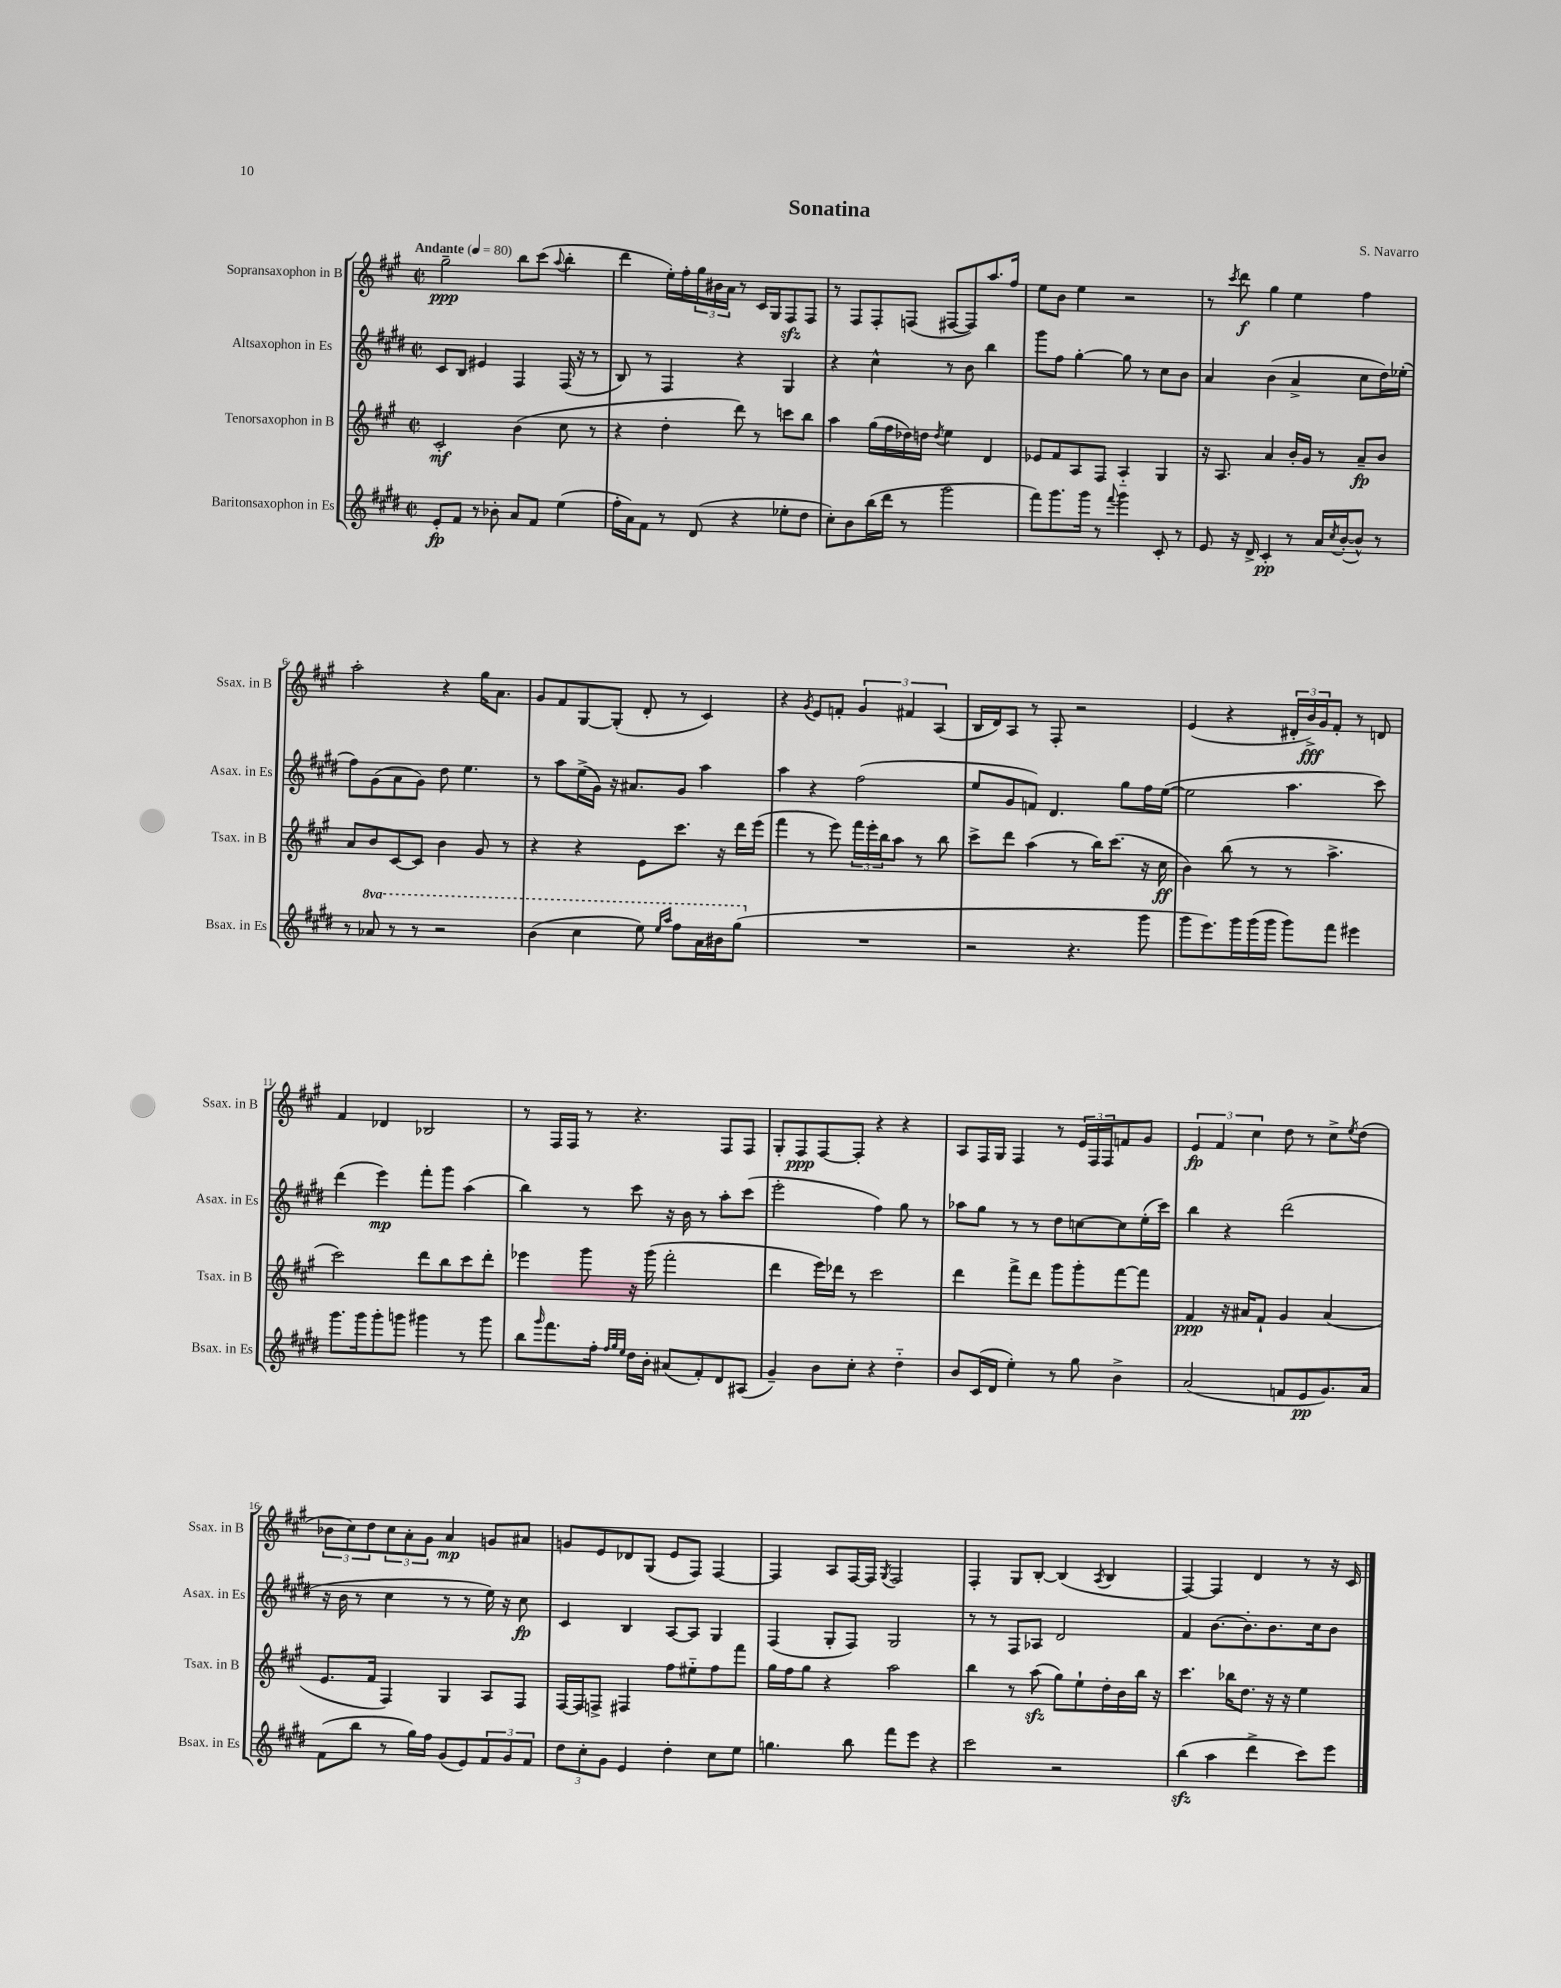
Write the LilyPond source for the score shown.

\header { title = "Sonatina" composer = "S. Navarro" }
<<
\new StaffGroup <<
\new Staff = "s0" \with { instrumentName = "Sopransaxophon in B" shortInstrumentName = "Ssax. in B" } {
    \clef treble \key a \major \defaultTimeSignature \time 2/2 \tempo "Andante" 4 = 80
    gis''2--\ppp b''8 cis'''8( \appoggiatura { a''8 } b''4-. |
    d'''4 e''16-.) fis''16-. \tuplet 3/2 { gis''16 bis'16 a'16 } r8 cis'16 gis16 fis8\sfz fis8 |
    r8 fis8 fis8-. f8( fis8~ fis8) a''8. fis''16 |
    e''8 b'8 e''4 r2 |
    r8 \acciaccatura { cis'''8 } d'''8\f gis''4 e''4 fis''4 |
    a''2-. r4 gis''16 a'8. |
    gis'8 fis'8 gis8~ gis8-.( d'8-. r8 cis'4) |
    r4 \acciaccatura { gis'8 } e'8 f'8-. \tuplet 3/2 { gis'4 fis'4 a4( } |
    b16 d'16) a8 r8 fis8-. r2 |
    e'4( r4 \tuplet 3/2 { dis'16-. b'16->\fff) gis'16 } fis'8-. r8 d'8 |
    fis'4 des'4 bes2 |
    r8 fis16 fis16 r8 r4. fis8 fis8 |
    gis8-. fis8\ppp fis8~ fis8-. r4 r4 |
    a8 fis16 gis16 fis4 r8 \tuplet 3/2 { e'16 fis16 fis16 } f'8 gis'8 |
    \tuplet 3/2 { e'4\fp fis'4 cis''4 } d''8 r8 cis''8-> \acciaccatura { e''8 } d''8( |
    \tuplet 3/2 { bes'8 cis''8) d''8 } \tuplet 3/2 { cis''8 a'8-. gis'8 } a'4\mp g'8 ais'8 |
    g'8 e'8 des'8 gis8( e'8 fis8) fis4~ |
    fis4 a8 fis16~ fis16 \acciaccatura { gis8 } fis2 |
    fis4-. gis8 b8~-. b4( \acciaccatura { a8 } b4 |
    fis4~) fis4 d'4 r8 r16 cis'16 \bar "|." |
}
\new Staff = "s1" \with { instrumentName = "Altsaxophon in Es" shortInstrumentName = "Asax. in Es" } {
    \clef treble \key e \major \defaultTimeSignature \time 2/2
    cis'8 b8 eis'4 fis4 fis16( r16 r8 |
    b8) r8 fis4 r4 gis4 |
    r4 cis''4-^ r8 b'8 b''4 |
    gis'''8 fis''8 gis''4~-. gis''8 r8 cis''8 b'8 |
    a'4 b'4( a'4-> cis''8 dis''16) ees''16-.( |
    fis''8) gis'8( a'8 gis'8) dis''8 e''4. |
    r8 a''8 e''16->( gis'16) r16 ais'8. gis'8 a''4 |
    a''4 r4 fis''2( |
    e''8 gis'8 f'8) dis'4. gis''8 fis''16 e''16~( |
    e''2 a''4. cis'''8) |
    dis'''4( e'''4\mp) fis'''8-. gis'''8 a''4( |
    b''4) r8 cis'''8 r16 b'16 r8 a''8-. cis'''8( |
    e'''2-. fis''4) gis''8 r8 |
    aes''8 gis''8 r8 r8 dis''8 c''8~ c''8 e''16-.( cis'''16) |
    b''4 r4 dis'''2( |
    r16 b'16 r8 cis''4 r8 r8 e''16) r16 cis''8\fp |
    cis'4 b4 a8~ a8 gis4 |
    fis4( gis8-. fis8) gis2 |
    r8 r8 fis8 aes8 dis'2 |
    fis'4 b'8.~ b'8.-. b'8. cis''16 b'8 \bar "|." |
}
\new Staff = "s2" \with { instrumentName = "Tenorsaxophon in B" shortInstrumentName = "Tsax. in B" } {
    \clef treble \key a \major \defaultTimeSignature \time 2/2
    cis'2-.\mf b'4( cis''8 r8 |
    r4 d''4-. d'''8) r8 c'''8 b''8 |
    a''4 gis''16( fis''16 des''16) d''16 \acciaccatura { d''8 } e''4 d'4 |
    ees'8 fis'8 a8 fis8 a4-_ gis4 |
    r16 a8. a'4 b'16-. gis'16 r8 a'8--\fp b'8 |
    a'8 b'8 cis'8~ cis'8 b'4 gis'8 r8 |
    r4 r4 e'8 cis'''8. r16 d'''16 e'''16( |
    fis'''4 r8 e'''8) \tuplet 3/2 { fis'''16 e'''16-. b''16 } a''8 r8 b''8 |
    cis'''8-> d'''8 a''4( r8 b''16) cis'''8.( r16 cis''16\ff |
    b'4) b''8( r8 r8 a''4.-> |
    cis'''2) d'''8 b''8 cis'''8 d'''8-. |
    ees'''4 gis'''8 r16 gis'''16( fis'''2-. |
    d'''4 e'''16) des'''16 r8 cis'''2 |
    d'''4 fis'''8-> d'''8 gis'''8 gis'''8-. fis'''8~ fis'''8 |
    fis'4\ppp r16 ais'16 fis'8-! gis'4 ais'4( |
    e'8. fis'16 fis4) gis4 a8 fis8 |
    fis16~ fis16 f8-> fis4 fis''8 eis''8-_ fis''8 fis'''8 |
    gis''16 fis''16 gis''8 r4 a''2 |
    b''4 r8 a''8\sfz( gis''8) e''8-! d''16-. b'16 b''16 r16 |
    cis'''4. bes''16 d''8. r16 r16 e''4 \bar "|." |
}
\new Staff = "s3" \with { instrumentName = "Baritonsaxophon in Es" shortInstrumentName = "Bsax. in Es" } {
    \clef treble \key e \major \defaultTimeSignature \time 2/2 \set Staff.ottavationMarkups = #ottavation-simple-ordinals
    e'8-.\fp fis'8 r8 bes'8-. a'8 fis'8 e''4( |
    fis''16-. a'16) fis'8 r8 dis'8( r4 ees''8-. dis''8 |
    cis''8-.) b'8 b''16( dis'''16 r8 gis'''2 |
    fis'''8) gis'''8. gis'''16 r8 \appoggiatura { fis'''8 } gis'''4 cis'8-. r8 |
    e'8 r16 dis'16-> cis'4-.\pp r8 a'16 \acciaccatura { cis''8 } b'16~-.( b'8-^) r8 |
    r8 \ottava #1 aes''8 r8 r8 r2 |
    b''4( cis'''4 e'''8) \grace { e'''16 a'''16 } fis'''8 a''16 bis''16 gis'''8( \ottava #0 |
    R1 |
    r2 r4. gis'''8 |
    gis'''8 e'''8.) gis'''16 gis'''16( gis'''16 gis'''8) fis'''8 eis'''4 |
    gis'''8. gis'''16 gis'''8-. g'''8 gis'''4 r8 gis'''8 |
    b''8 \grace { gis'''16 } fis'''8. fis''16-. \grace { fis''32 gis''32 e''32 } dis''16 b'16-. ais'8( fis'8-.) dis'8 ais8( |
    gis'4--) b'8 cis''8-. r4 dis''4-_ |
    b'8 cis'16( dis'16 e''4-.) r8 gis''8 b'4-> |
    a'2( f'8 e'8\pp gis'8.) a'16 |
    fis'8( b''8 r8 gis''16) fis''16 gis'8( e'8) \tuplet 3/2 { fis'8 gis'8 fis'8 } |
    \tuplet 3/2 { dis''8 cis''8-. gis'8 } e'4 dis''4-. cis''8 e''8 |
    g''4. b''8 fis'''8 e'''8 r4 |
    cis'''2 r2 |
    b''4\sfz( a''4 dis'''4-> cis'''8) e'''8 \bar "|." |
}
>>
>>
